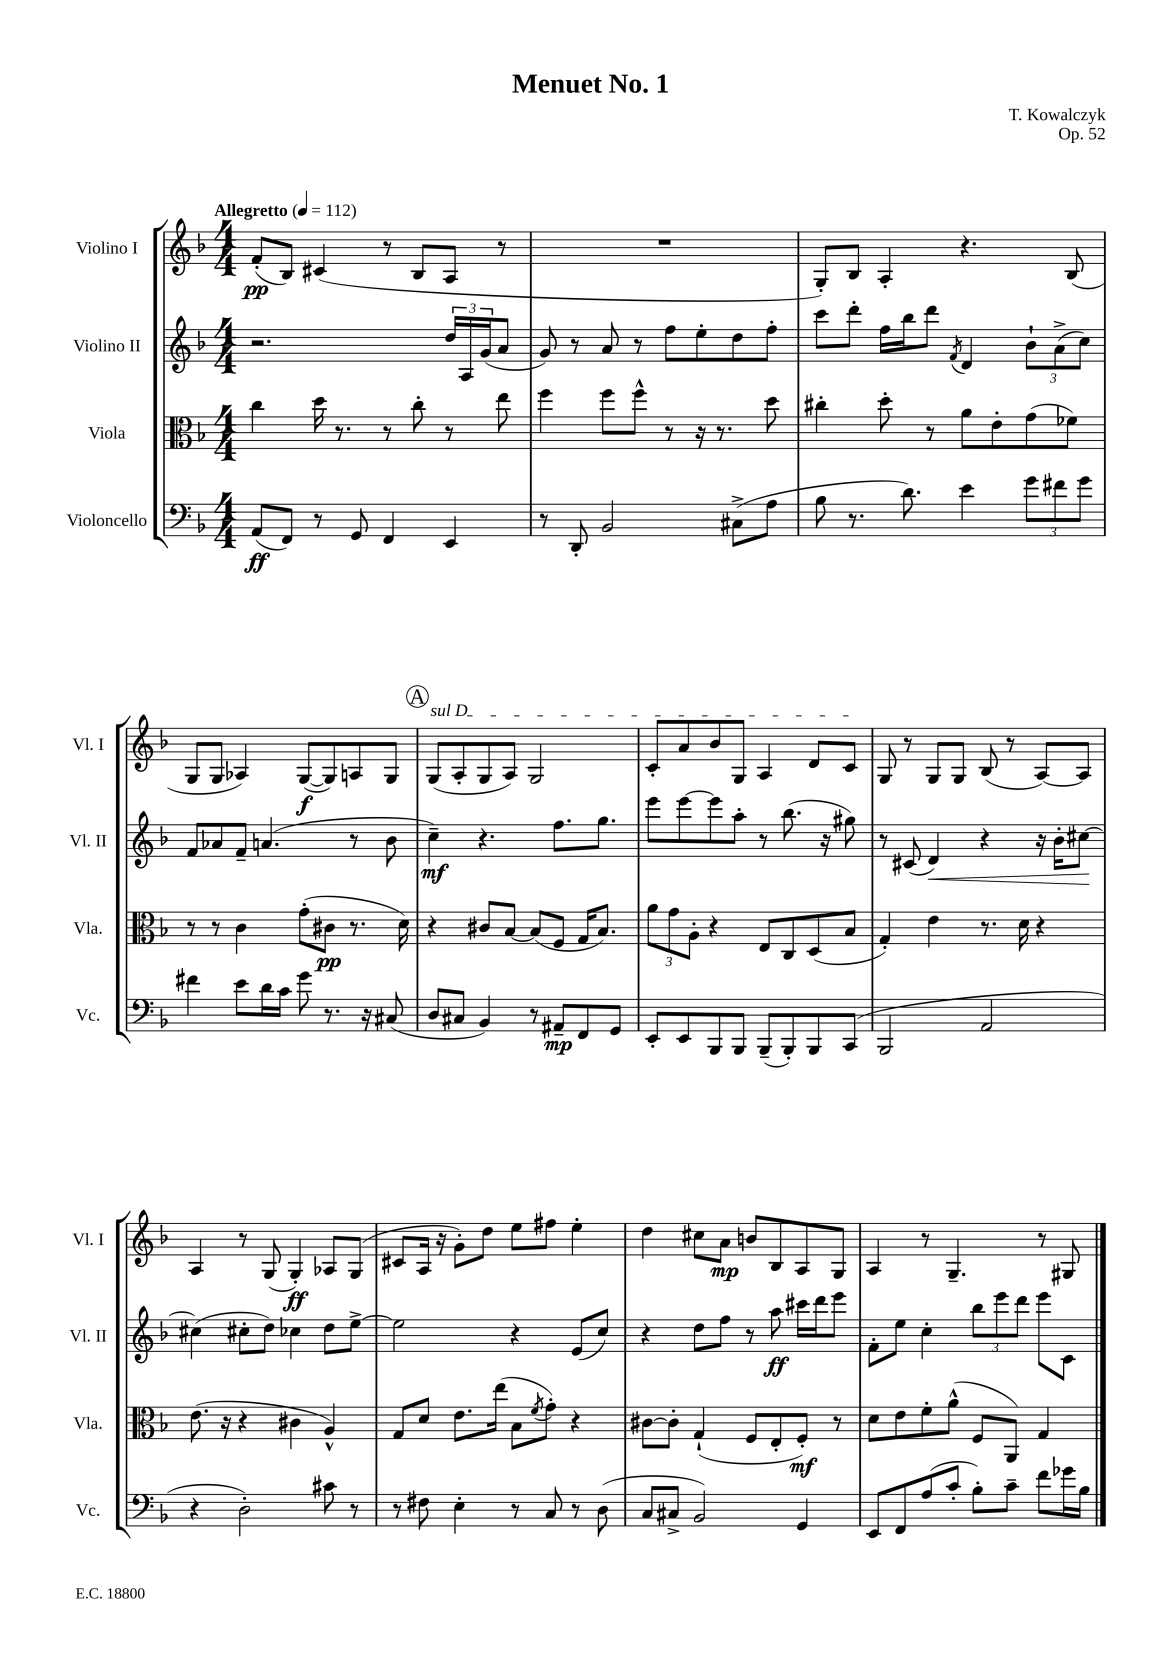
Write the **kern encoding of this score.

**kern	**dynam	**kern	**dynam	**kern	**dynam	**kern	**dynam
*part4	*part4	*part3	*part3	*part2	*part2	*part1	*part1
*staff4	*staff4	*staff3	*staff3	*staff2	*staff2	*staff1	*staff1
*I"Violoncello	*	*I"Viola	*	*I"Violino II	*	*I"Violino I	*
*I'Vc.	*	*I'Vla.	*	*I'Vl. II	*	*I'Vl. I	*
*clefF4	*	*clefC3	*	*clefG2	*	*clefG2	*
*k[b-]	*	*k[b-]	*	*k[b-]	*	*k[b-]	*
*M4/4	*	*M4/4	*	*M4/4	*	*M4/4	*
*MM112	*	*MM112	*	*MM112	*	*MM112	*
=1	=1	=1	=1	=1	=1	=1	=1
!	!	!	!	!	!	!LO:TX:a:B:t=Allegretto	!
(8AA/L	ff	4cc\	.	2.r	.	(8f'/L	pp
8FF/J)	.	.	.	.	.	8B-/J)	.
8r	.	16dd\	.	.	.	(4c#X/	.
.	.	8.r	.	.	.	.	.
8GG/	.	.	.	.	.	.	.
4FF/	.	8r	.	.	.	8r	.
.	.	8cc'\	.	.	.	8B-/L	.
4EE/	.	8r	.	24dd/LL	.	8A/J	.
.	.	.	.	24A/	.	.	.
.	.	.	.	(24g/J	.	.	.
.	.	8ee\	.	8a/J	.	8r	.
=2	=2	=2	=2	=2	=2	=2	=2
8r	.	4ff\	.	8g/)	.	1r	.
8DD'/	.	.	.	8r	.	.	.
2BB-/	.	8ff\L	.	8a/	.	.	.
.	.	8ff^^\J	.	8r	.	.	.
.	.	8r	.	8ff\L	.	.	.
.	.	16r	.	8ee'\	.	.	.
.	.	8.r	.	.	.	.	.
(8C#X^\L	.	.	.	8dd\	.	.	.
8A\J	.	8dd\	.	8ff'\J	.	.	.
=3	=3	=3	=3	=3	=3	=3	=3
8B-\	.	4cc#X'\	.	8ccc\L	.	8G'/L)	.
8.r	.	.	.	8ddd'\J	.	8B-/J	.
.	.	8dd'\	.	16ff\LL	.	4A'/	.
8.d\)	.	.	.	16bb-\J	.	.	.
.	.	8r	.	8ddd\J	.	.	.
.	.	.	.	8qf/	.	.	.
4e\	.	8a\L	.	4d/	.	4.r	.
.	.	8e'\	.	.	.	.	.
12g\L	.	(8g\	.	12b-`\L	.	.	.
12f#X\	.	.	.	(12a^\	.	.	.
.	.	8f-X\J)	.	.	.	(8B-/	.
12g\J	.	.	.	12cc\J)	.	.	.
!!LO:LB:g=z
=4	=4	=4	=4	=4	=4	=4	=4
4f#X\	.	8r	.	8f/L	.	8G/L	.
.	.	8r	.	8a-X/	.	8G/J	.
8e\L	.	4c\	.	8f~/J	.	4A-X/)	.
16d\L	.	.	.	(4.an/	.	.	.
16c\JJ	.	.	.	.	.	.	.
8g\	.	(8g'\L	.	.	.	([8G/L	f
8.r	.	8c#X\J	pp	.	.	8G/])	.
.	.	8.r	.	8r	.	8An/	.
16r	.	.	.	.	.	.	.
(8C#X/	.	.	.	8b-\	.	8G/J	.
.	.	16d\)	.	.	.	.	.
!!LO:REH:place=s1:t=A
=5	=5	=5	=5	=5	=5	=5	=5
!	!	!	!	!	!	!LO:TX:a:i:t=sul D	!
8D/L	.	4r	.	4cc~\)	mf	(8G/L	.
8C#X/J	.	.	.	.	.	8A'/	.
4BB-/)	.	8c#X/L	.	4.r	.	8G/	.
.	.	[8B-/J	.	.	.	8A/J)	.
8r	.	(8B-/L]	.	.	.	2G/	.
8AA#X~/L	mp	8F/J	.	8.ff\L	.	.	.
8FF/	.	16G/KL	.	.	.	.	.
.	.	8.B-/J)	.	8.gg\J	.	.	.
8GG/J	.	.	.	.	.	.	.
=6	=6	=6	=6	=6	=6	=6	=6
8EE'/L	.	12a\L	.	8eee\L	.	8c'/L	.
.	.	12g\	.	.	.	.	.
8EE/	.	.	.	[8eee\	.	8a/	.
.	.	12A'\J	.	.	.	.	.
8BBB-/	.	4r	.	8eee\]	.	8b-/	.
8BBB-/J	.	.	.	8aa'\J	.	8G/J	.
(8BBB-~/L	.	8E/L	.	8r	.	4A/	.
8BBB-'/)	.	8C/	.	(8.bb-\	.	.	.
8BBB-/	.	(8D/	.	.	.	8d/L	.
.	.	.	.	16r	.	.	.
(8CC/J	.	8B-/J	.	8gg#X\)	.	8c/J	.
=7	=7	=7	=7	=7	=7	=7	=7
2BBB-/	.	4G'/)	.	8r	.	8G/	.
.	.	.	.	(8c#X/	.	8r	.
!	!	!	!	!	!LO:HP:b	!	!
.	.	4e\	.	4d/)	<	8G/L	.
.	.	.	.	.	.	8G/J	.
2AA/	.	8.r	.	4r	.	(8B-/	.
.	.	.	.	.	.	8r	.
.	.	16d\	.	.	.	.	.
.	.	4r	.	16r	.	[8A/L)	.
.	.	.	.	16b-'\KL	.	.	.
.	.	.	.	[8cc#X\J	.	8A/J]	.
.	.	.	.	.	[	.	.
!!LO:LB:g=z
=8	=8	=8	=8	=8	=8	=8	=8
4r	.	(8.e\	.	(4cc#X\]	.	4A/	.
.	.	16r	.	.	.	.	.
2D'\)	.	4r	.	8cc#X'\L	.	8r	.
.	.	.	.	8dd\J)	.	(8G/	.
.	.	4c#X\	.	4cc-X\	.	4G'/)	ff
8c#X\	.	4A^^/)	.	8dd\L	.	8A-X/L	.
8r	.	.	.	[8ee^\J	.	(8G/J	.
=9	=9	=9	=9	=9	=9	=9	=9
8r	.	8G/L	.	2ee\]	.	8c#X/L	.
8F#X\	.	8d/J	.	.	.	16A/Jk	.
.	.	.	.	.	.	16r	.
4E'\	.	8.e\L	.	.	.	8g'\L)	.
.	.	.	.	.	.	8dd\J	.
.	.	(16ee\Jk	.	.	.	.	.
8r	.	8B-\L	.	4r	.	8ee\L	.
.	.	8qf/	.	.	.	.	.
8C/	.	8g'\J)	.	.	.	8ff#X\J	.
8r	.	4r	.	(8e/L	.	4ee'\	.
(8D\	.	.	.	8cc/J)	.	.	.
=10	=10	=10	=10	=10	=10	=10	=10
8C/L	.	[8c#X\L	.	4r	.	4dd\	.
8C#X^/J	.	8c#'\J]	.	.	.	.	.
2BB-/)	.	(4G`/	.	8dd\L	.	8cc#X\L	.
.	.	.	.	8ff\J	.	8a\J	mp
.	.	8F/L	.	8r	.	8bn/L	.
.	.	8E'/	.	8aa\	ff	8B-/	.
4GG/	.	8F'/J)	mf	16ccc#X\LL	.	8A/	.
.	.	.	.	16ddd\J	.	.	.
.	.	8r	.	8eee\J	.	8G/J	.
=11	=11	=11	=11	=11	=11	=11	=11
8EE/L	.	8d\L	.	8f'\L	.	4A/	.
8FF/	.	8e\	.	8ee\J	.	.	.
(8A/	.	8f'\	.	4cc'\	.	8r	.
8c'/J	.	(8a^^\J	.	.	.	4.G~/	.
8B-'\L)	.	8F/L	.	12bb-\L	.	.	.
.	.	.	.	12eee\	.	.	.
8c~\J	.	8AA/J)	.	.	.	.	.
.	.	.	.	12ddd\J	.	.	.
8f\L	.	4G/	.	8eee\L	.	8r	.
16g-X\L	.	.	.	8c\J	.	8G#X/	.
16B-\JJ	.	.	.	.	.	.	.
==	==	==	==	==	==	==	==
*-	*-	*-	*-	*-	*-	*-	*-
